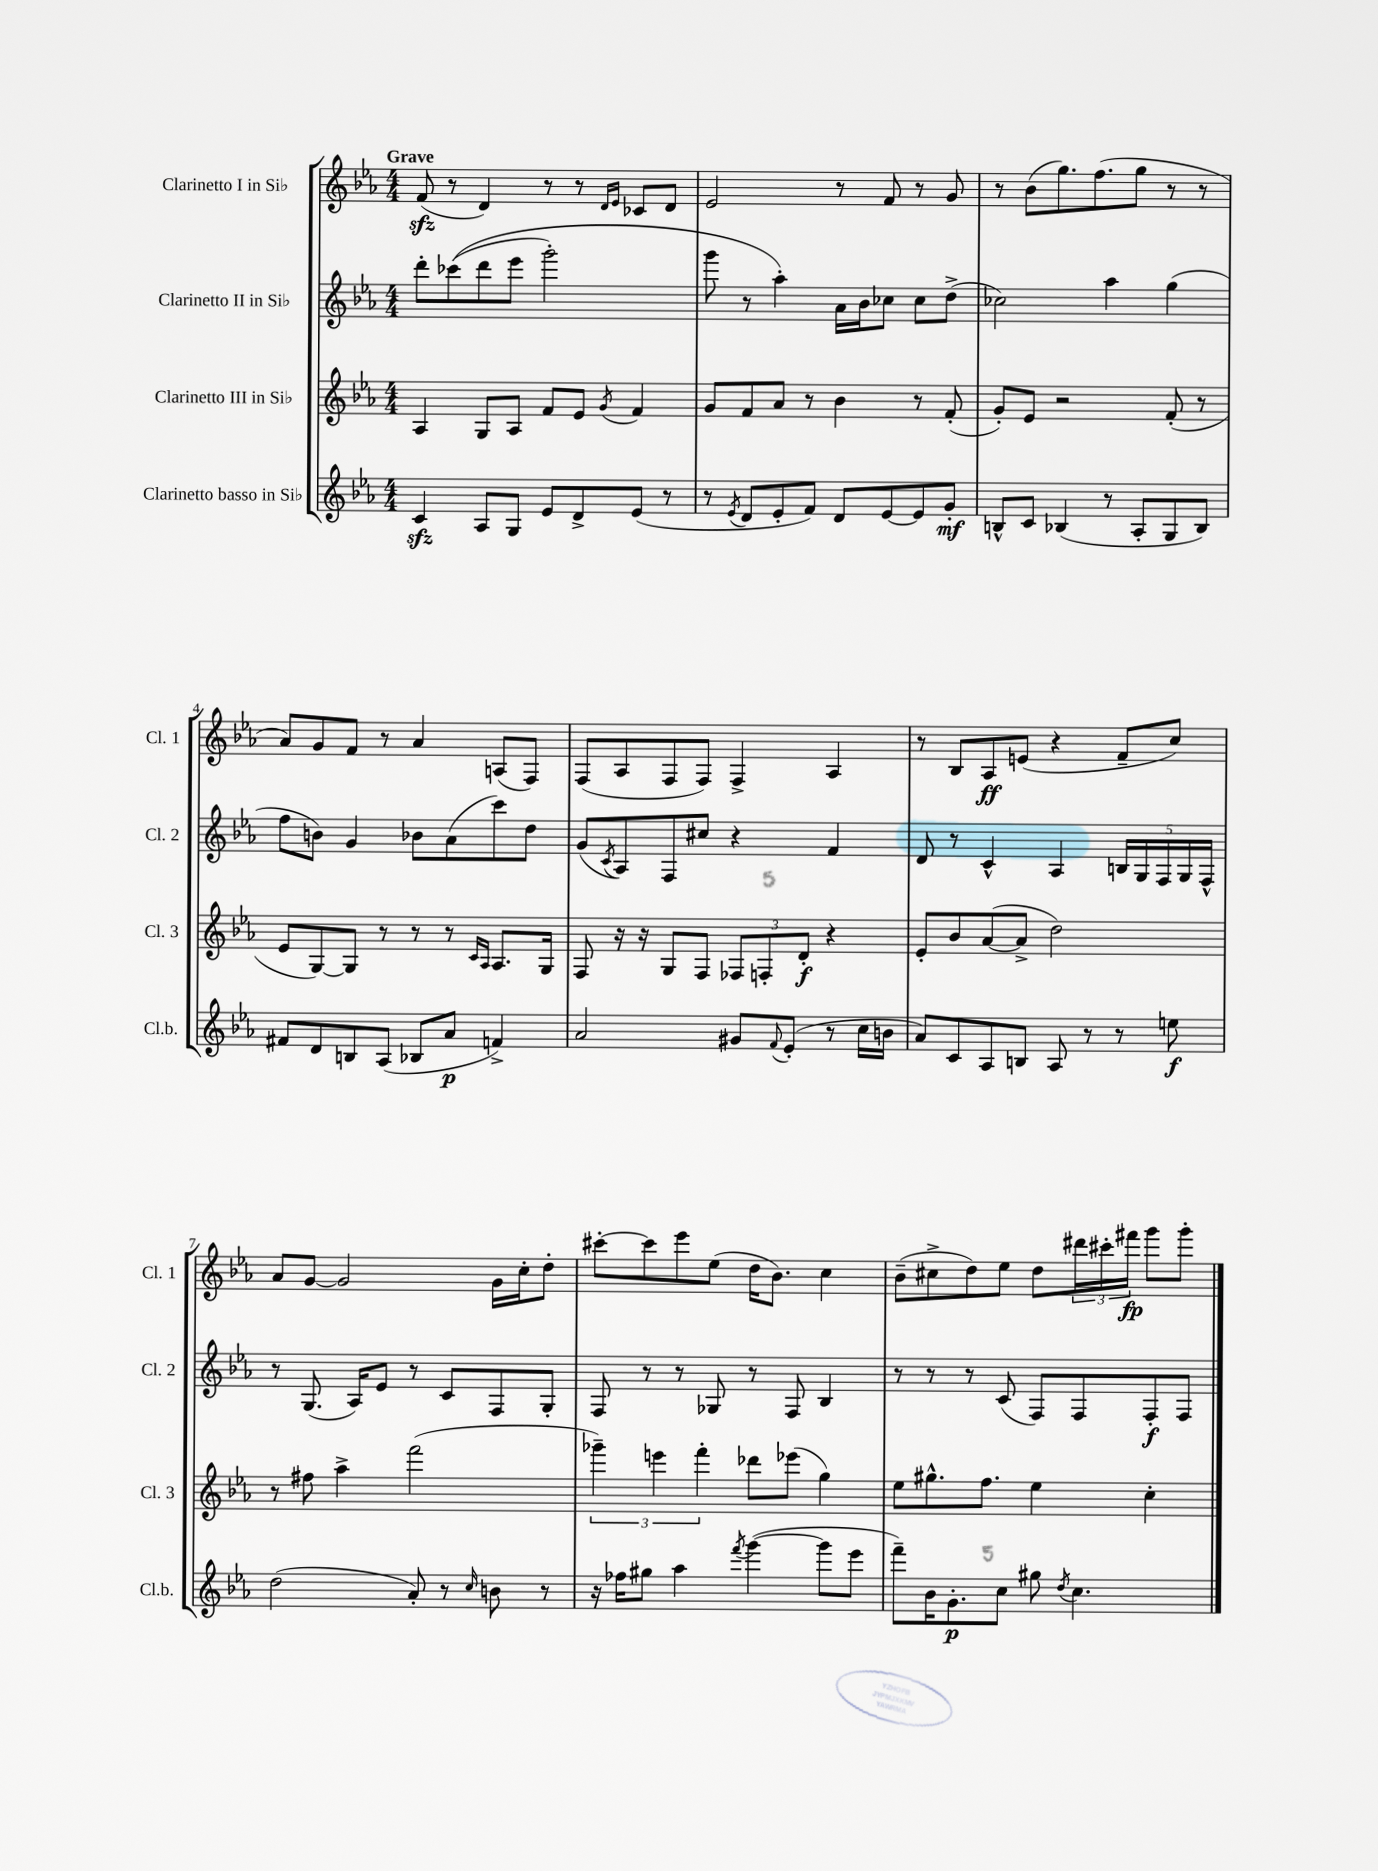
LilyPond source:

<<
\new StaffGroup <<
\new Staff = "s0" \with { instrumentName = "Clarinetto I in Sib" shortInstrumentName = "Cl. 1" } {
    \clef treble \key ees \major \numericTimeSignature \time 4/4 \tempo "Grave"
    f'8\sfz( r8 d'4) r8 r8 \grace { d'16 ees'16 } ces'8 d'8 |
    ees'2 r8 f'8 r8 g'8 |
    r8 bes'8( g''8.) f''8.( g''8 r8 r8 |
    aes'8) g'8 f'8 r8 aes'4 a8( f8) |
    f8( aes8 f8 f8) f4-> aes4 |
    r8 bes8 aes8\ff e'8( r4 f'8-- c''8) |
    aes'8 g'8~ g'2 g'16 c''16-. d''8-. |
    cis'''8~-. cis'''8 ees'''8 ees''8( d''16 bes'8.) c''4 |
    bes'8--( cis''8-> d''8) ees''8 d''8 \tuplet 3/2 { dis'''16 cis'''16-. fis'''16\fp } g'''8 g'''8-. \bar "|." |
}
\new Staff = "s1" \with { instrumentName = "Clarinetto II in Sib" shortInstrumentName = "Cl. 2" } {
    \clef treble \key ees \major \numericTimeSignature \time 4/4
    d'''8-. ces'''8(\( d'''8 ees'''8 g'''2-.) |
    g'''8 r8 aes''4-.\) aes'16 bes'16 ces''8 ces''8 d''8->( |
    ces''2) aes''4 g''4( |
    f''8 b'8) g'4 bes'8 aes'8( c'''8) d''8 |
    g'8( \acciaccatura { c'8 } aes8) f8 cis''8 r4 f'4 |
    d'8 r8 c'4-^ aes4 \tuplet 5/4 { b16 g16 f16 g16 f16-^ } |
    r8 g8.( aes16) ees'8 r8 c'8 f8 g8-. |
    f8 r8 r8 ges8 r8 f8 bes4 |
    r8 r8 r8 c'8( f8) f8 f8-.\f f8 \bar "|." |
}
\new Staff = "s2" \with { instrumentName = "Clarinetto III in Sib" shortInstrumentName = "Cl. 3" } {
    \clef treble \key ees \major \numericTimeSignature \time 4/4
    aes4 g8 aes8 f'8 ees'8 \acciaccatura { g'8 } f'4 |
    g'8 f'8 aes'8 r8 bes'4 r8 f'8-.( |
    g'8-.) ees'8 r2 f'8-.( r8 |
    ees'8 g8~) g8 r8 r8 r8 \grace { c'16 aes16 } aes8. g16 |
    f8 r16 r16 g8 f8 \tuplet 3/2 { fes8 f8-. d'8-.\f } r4 |
    ees'8-. bes'8 aes'8~( aes'8-> d''2) |
    r8 fis''8 aes''4-> f'''2( |
    \tuplet 3/2 { ges'''4--) e'''4 f'''4-. } des'''8 ees'''8( g''4) |
    ees''8 gis''8.-^ f''8. ees''4 c''4-. \bar "|." |
}
\new Staff = "s3" \with { instrumentName = "Clarinetto basso in Sib" shortInstrumentName = "Cl.b." } {
    \clef treble \key ees \major \numericTimeSignature \time 4/4
    c'4\sfz aes8 g8 ees'8 d'8-> ees'8( r8 |
    r8 \acciaccatura { ees'8 } d'8 ees'8-. f'8) d'8 ees'8~ ees'8 g'8-.\mf |
    b8-^ c'8 bes4( r8 aes8-. g8 bes8) |
    fis'8 d'8 b8 aes8( bes8 aes'8\p f'4->) |
    aes'2 gis'8 \appoggiatura { f'8 } ees'8-.( r8 c''16 b'16 |
    aes'8) c'8 aes8 b8 aes8 r8 r8 e''8\f |
    d''2( aes'8-.) r8 \grace { c''16 } b'8 r8 |
    r16 fes''16 gis''8 aes''4 \acciaccatura { f'''8 } g'''4~( g'''8 ees'''8 |
    f'''8--) bes'16 g'8.-.\p c''8 gis''8 \acciaccatura { d''8 } c''4. \bar "|." |
}
>>
>>
